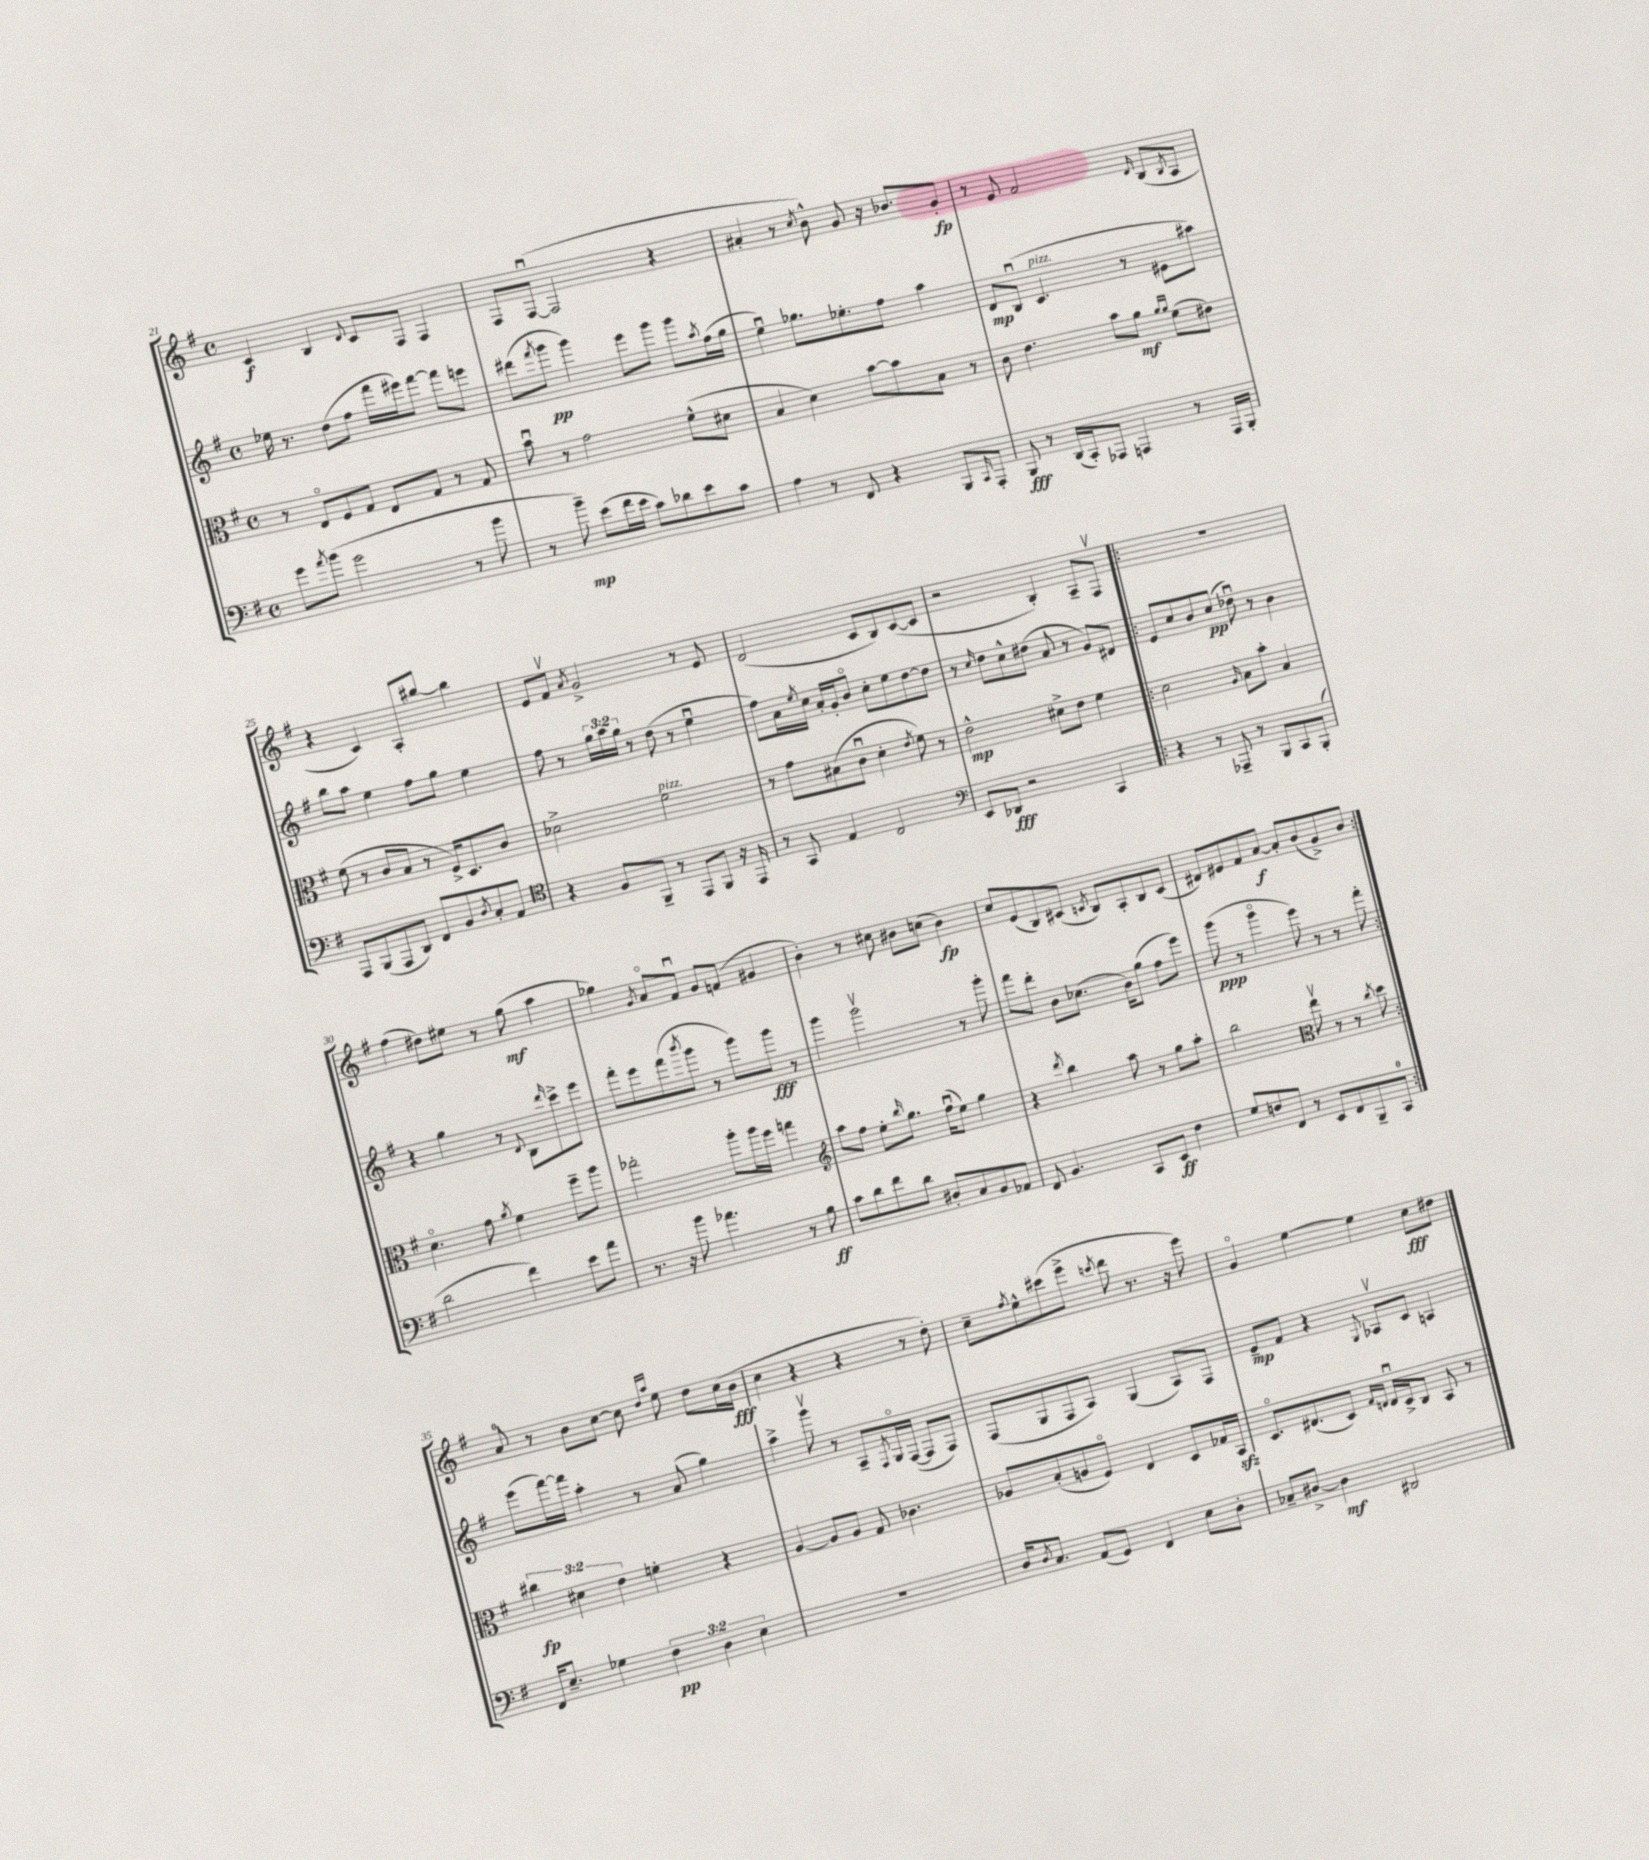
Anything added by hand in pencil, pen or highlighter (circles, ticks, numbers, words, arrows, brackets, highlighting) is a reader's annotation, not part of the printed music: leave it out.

**kern	**kern	**kern	**kern
*staff4	*staff3	*staff2	*staff1
*clefF4	*clefC3	*clefG2	*clefG2
*k[f#]	*k[f#]	*k[f#]	*k[f#]
*M4/4	*M4/4	*M4/4	*M4/4
*met(c)	*met(c)	*met(c)	*met(c)
8g	8r	16ee-	4c
.	.	8.r	.
8qa	.	.	.
(8b	8Eo	.	.
2g	8F#	(8dd	4B
.	8G	8ff#	.
.	.	.	8qqd
.	8E	16fff#	8c
.	.	16eee#)	.
.	8G	[8fff#	8F#
8r	8r	8fff#]	4F#
8b	8G	8eee	.
=	=	=	=
8r	8bu	(8ddd#	8F#
.	.	8qfff#	.
8b~)	8r	8ggg	([8F#u
(8e	2g	4ggg)	2F#]
16f#	.	.	.
16e	.	.	.
8c)	.	8eee	.
8d-	.	8ggg	.
8e	(8f#^^	8ggg	4r
.	.	8qaa	.
8c	8d#	(16ff#	.
.	.	16gg	.
=	=	=	=
4A	4B	4eeu)	4a#'
8r	4d)	8.gg-	8r
.	.	.	8qcc
8FF#	.	.	8b^^)
.	.	8.ee-'	.
4r	[8b	.	8g
.	8b]	8ff#	16r
.	.	.	8.b-
8BBB	8B	4aa	.
16qqCC	.	.	.
8AAA'	8r	.	8g'
=	=	=	=
8BBB	8c	8d	8r
8r	4.e	(8Bu	8e
(16DD	.	4.c	2f#
16CC')	.	.	.
8AAA-	.	.	.
4AAA	8b	.	.
.	8a	8r	.
.	16qqa	.	.
.	16qqa	.	16qqd
8r	(8f#	8e#	(8B
.	.	.	8qB
16AAA	8e#)	8aa#)	8A
16BBB'	.	.	.
=	=	=	=
8AAA	(8f#	8bb	4r
(8BBB	8r	8aa	.
8AAA	8c	4ee	4c)
8DD)	8B	.	.
8FF#	8r	8ff#	8A'
8BB	16F#^)	8gg	[8bb#
.	8.D	.	.
8qD	.	.	.
8C'	.	4ee	4bb#]
8AA	8c	.	.
=	=	=	=
*clefC4	*	*	*
4r	2d-^	8ff#	8e
.	.	8r	8f#v
.	.	.	8qa
8F#	.	24gg	2g^
.	.	24aa	.
.	.	24gg	.
8FF#~	.	8r	.
8r	2f#	(8dd	.
8EE	.	8r	.
8FF#	.	4eeu	8r
16r	.	.	8e
16EE	.	.	.
=	=	=	=
8r	8r	8ff#)	(2d
8GG	8g	16a	.
.	.	8qee	.
.	.	16cc	.
4E	(8B#	16a'	.
.	.	16g'	.
.	8cu	8bo	.
2C	4d'	8cc'	8c
.	.	8ee	8B)
.	8qe	.	.
.	8f#)	[8dd	([8c
.	8r	8dd]	8c]
=	=	=	=
*clefF4	*	*	*
8EE	2e^^	8r	2r
.	.	16qqcc	.
8DD-	.	8dd	.
2r	.	8cc^^	.
.	.	(8dd#	.
.	8d#^	8a	4B')
.	8e	8r	.
4CC	4f#	8g)	8A~
.	.	8d#	8F#v
=!|:	=!|:	=!|:	=!|:
4r	2d	8e	1r
.	.	8cc	.
8r	.	8b	.
8AAA-~	.	(8cc	.
.	16qqA	.	.
8r	8B	8dd-u)	.
8BBB	8b'	8r	.
8CC	4B	4b	.
(8BBB'	.	.	.
=	=	=	=
2d	4.do	4r	(4ff#
.	.	4gg	8dd#)
.	8g	.	8ee#
.	8qa	.	.
4f#)	4f#	8r	8r
.	.	8qqd	.
.	.	8B	(8gg
.	.	16qqddd	.
8e	8ff#~	8ccc^	4aa
8a	8aa	8eee	.
=	=	=	=
8.r	2gg-'	8fff#'	4gg-)
.	.	8eee	.
16r	.	.	.
.	.	.	8qg
8b	.	(8fff#	8ao
.	.	8qbbb	.
4.a-	.	8ggg	8f#u
.	8aa'	8r	8g
.	16aa	8ggg)	(8f
.	16ff#	.	.
8r	4gg	8ggg	4g#
8B	.	8r	.
=	=	=	=
*	*clefG2	*	*
8c	8aa	4ggg	4b')
8d	8ff#	.	.
8f#	8ee'	2gggv	8r
.	16qqbb	.	.
8d	8.gg	.	8cc#
8D#'	.	.	8b#
.	(16ff#u	.	.
8C	8ee)	.	(8cc
8BB	4gg	8r	4b#)
8AA-	.	8ggg'	.
=	=	=	=
8FF#	4r	8fff#	8cc
4.BB	.	8ddd'	(8e
.	8qddd	.	.
.	4bb	8b	8B)
.	.	(8.cc-	(8c#
.	.	.	8qc
8CC	8aa	.	8B)
.	.	16b)	.
8EE	8r	(8gg	8A'
4F#	8gg	8ff#	8B
.	8aa'	8eee)	(8c
=	=	=	=
8G	2bb	(8ggg	8d#)
8F	.	8r	8e#
8FF#	.	4gggo	8f#
8r	.	.	[8a
*	*clefC3	*	*
8EE	8eev	8eee)	8a']
8FF#	8r	8r	(8b
8BBB~	8r	8r	8g^)
.	8qcc	.	.
8CC	8dd	8fff#'	8b
=:|!	=:|!	=:|!	=:|!
16FF#	6cc#	(8eee	8a
8.E~	.	.	.
.	.	[16fff#)	8r
.	6d#	.	.
.	.	16fff#]	.
4G-	.	4aa'	8b
.	6e	.	.
.	.	.	[8cc
6F#	4f'	8r	8cc]
.	.	.	16qqdd
.	.	.	16qqaa
.	.	(8a	8ee
6D	.	.	.
.	4r	4gg)	8dd
6E	.	.	.
.	.	.	(16cc
.	.	.	16b
=	=	=	=
1r	[4A	4aa^	4cc
.	8A]	8gggv	4r
.	8A	8r	.
.	8G	8A~	4r
.	.	8qF#	.
.	4.c-	16Go	.
.	.	([16F#	.
.	.	8F#]	8r
.	.	8F#)	8dd')
=	=	=	=
16D	8A-	(8F#	8cc~
8qD	.	.	.
8.C	.	.	.
.	.	.	8qff#
.	(8B'	8G	8ee^^
(8AA	8A	8F#	(8ccc#
8GG)	8F#o)	8A)	8eee^
.	.	.	8qccc
4FF#	4E	(4G	8ddd
.	.	.	8.r
8E	8D	8A)	.
.	.	.	16r
8D'	16G-	8F#	8eee)
.	16BB	.	.
=	=	=	=
8C-~	8.Do	8e~	4go
[8D#^	.	8f#	.
.	(8.E#	.	.
4D#]	.	4r	[4ee
.	8D)	.	.
.	16qqG	.	.
.	16qqE	8qqG	.
2DD#	16Eu	8A-v	4ee]
.	16D^	.	.
.	8C	8c	.
.	8BB	4A	8cc
.	8r	.	8dd#
==	==	==	==
*-	*-	*-	*-
